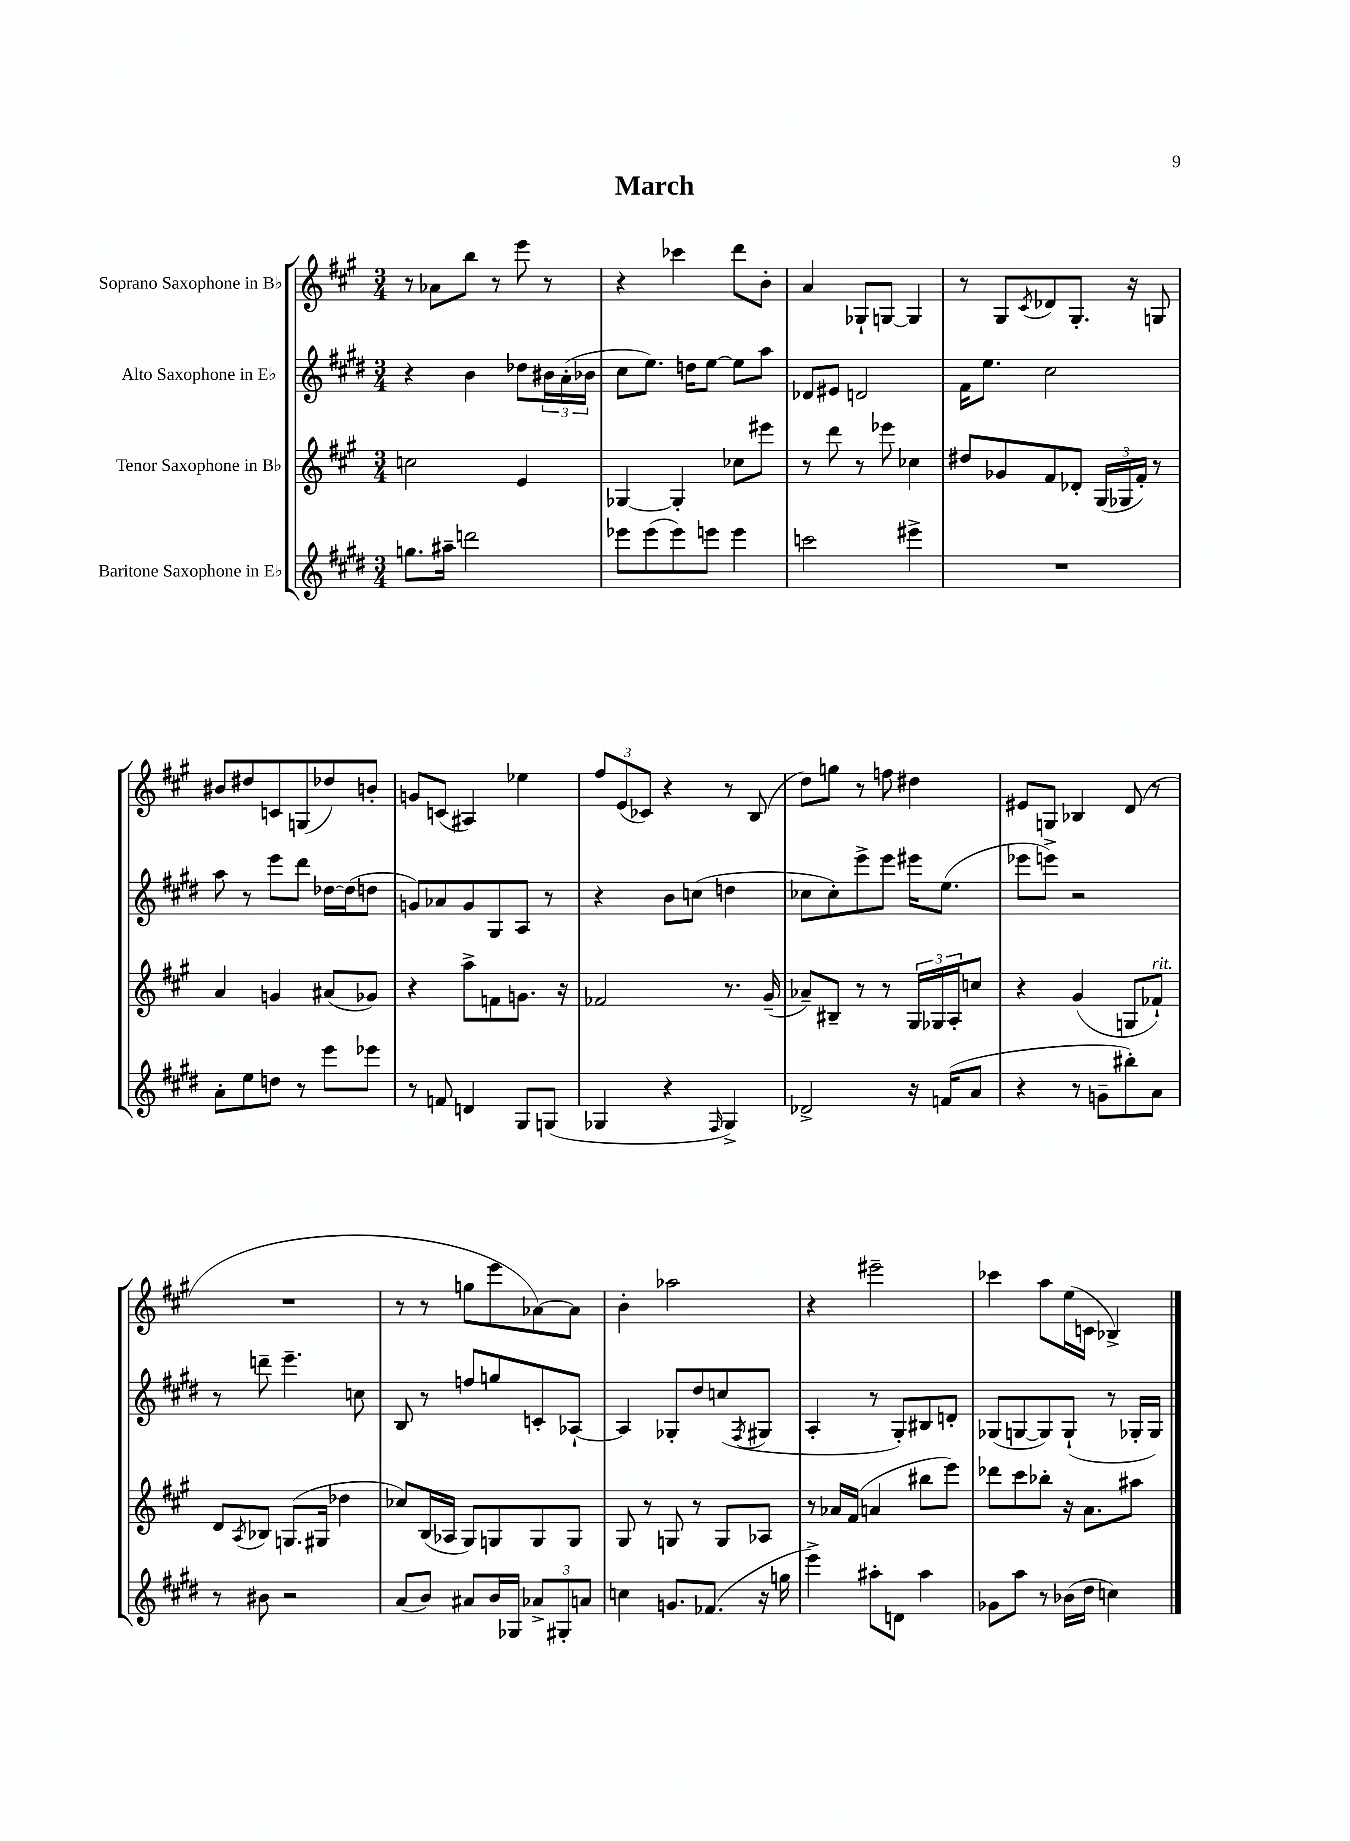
\header { title = "March" }
<<
\new StaffGroup <<
\new Staff = "s0" \with { instrumentName = "Soprano Saxophone in Bb" } {
    \clef treble \key a \major \numericTimeSignature \time 3/4
    r8 aes'8 b''8 r8 e'''8 r8 |
    r4 ces'''4 d'''8 b'8-. |
    a'4 ges8-! g8~ g4 |
    r8 gis8 \acciaccatura { cis'8 } des'8 gis8.-. r16 g8 |
    bis'8 dis''8 c'8 g8( des''8) b'8-. |
    g'8 c'8( ais4) ees''4 |
    \tuplet 3/2 { fis''8 e'8( ces'8) } r4 r8 b8( |
    d''8) g''8 r8 f''8 dis''4 |
    eis'8 g8 bes4 d'8( r8 |
    R2. |
    r8 r8 g''8 e'''8 aes'8~) aes'8 |
    b'4-. aes''2 |
    r4 eis'''2-- |
    ces'''4 a''8 e''16( c'16 bes4->) \bar "|." |
}
\new Staff = "s1" \with { instrumentName = "Alto Saxophone in Eb" } {
    \clef treble \key e \major \numericTimeSignature \time 3/4
    r4 b'4 des''8 \tuplet 3/2 { bis'16 a'16-.( bes'16 } |
    cis''8 e''8.) d''16 e''8~ e''8 a''8 |
    des'8 eis'8 d'2 |
    fis'16 e''8. cis''2 |
    a''8 r8 e'''8 dis'''8 des''16~ des''16( d''8 |
    g'8) aes'8 g'8 gis8 a8 r8 |
    r4 b'8 c''8( d''4 |
    ces''8 ces''8-.) e'''8-> e'''8 eis'''16 e''8.( |
    ees'''8 e'''8->) r2 |
    r8 d'''8-- e'''4.-- c''8 |
    b8 r8 f''8 g''8 c'8-. aes8~-! |
    aes4 ges8-. dis''8 c''8( \acciaccatura { fis8 } gis8 |
    a4-. r8 gis8-.) bis8 d'8-. |
    ges8( g8~ g8) g8-!( r8 ges16-. ges16) \bar "|." |
}
\new Staff = "s2" \with { instrumentName = "Tenor Saxophone in Bb" } {
    \clef treble \key a \major \numericTimeSignature \time 3/4
    c''2 e'4 |
    ges4~ ges4-. ces''8 eis'''8 |
    r8 d'''8 r8 ees'''8 ces''4 |
    dis''8 ges'8 fis'8 des'8-. \tuplet 3/2 { gis16( ges16 fis'16-.) } r8 |
    a'4 g'4 ais'8( ges'8) |
    r4 a''8-> f'8 g'8. r16 |
    fes'2 r8. gis'16--( |
    aes'8--) bis8-- r8 r8 \tuplet 3/2 { gis16 ges16 a16-. } c''8 |
    r4 gis'4( g8 fes'8-!^\markup { \italic "rit." }) |
    d'8 \acciaccatura { a8 } bes8 g8.( gis16 des''4 |
    ces''8) b16( aes16 gis8) g8 g8 g8 |
    gis8 r8 g8 r8 g8 aes8 |
    r8 aes'16 fis'16( a'4 bis''8 e'''8) |
    des'''8 cis'''8 bes''8-. r16 a'8. ais''8 \bar "|." |
}
\new Staff = "s3" \with { instrumentName = "Baritone Saxophone in Eb" } {
    \clef treble \key e \major \numericTimeSignature \time 3/4
    g''8. ais''16-- d'''2 |
    ees'''8 ees'''8( ees'''8) e'''8 e'''4 |
    c'''2 eis'''4-> |
    R2. |
    a'8-. e''8 d''8 r8 e'''8 ees'''8 |
    r8 f'8 d'4 gis8 g8( |
    ges4 r4 \grace { fis16 } ges4->) |
    des'2-> r16 f'16( a'8 |
    r4 r8 g'8-- bis''8-.) a'8 |
    r8 bis'8 r2 |
    a'8( b'8) ais'8 b'16 ges16 \tuplet 3/2 { aes'8-> gis8-. a'8 } |
    c''4 g'8. fes'8.( r16 g''16 |
    e'''4->) ais''8-. d'8 ais''4 |
    ges'8 a''8 r8 bes'16( dis''16 c''4) \bar "|." |
}
>>
>>
\layout { \context { \Score \remove "Bar_number_engraver" } }
